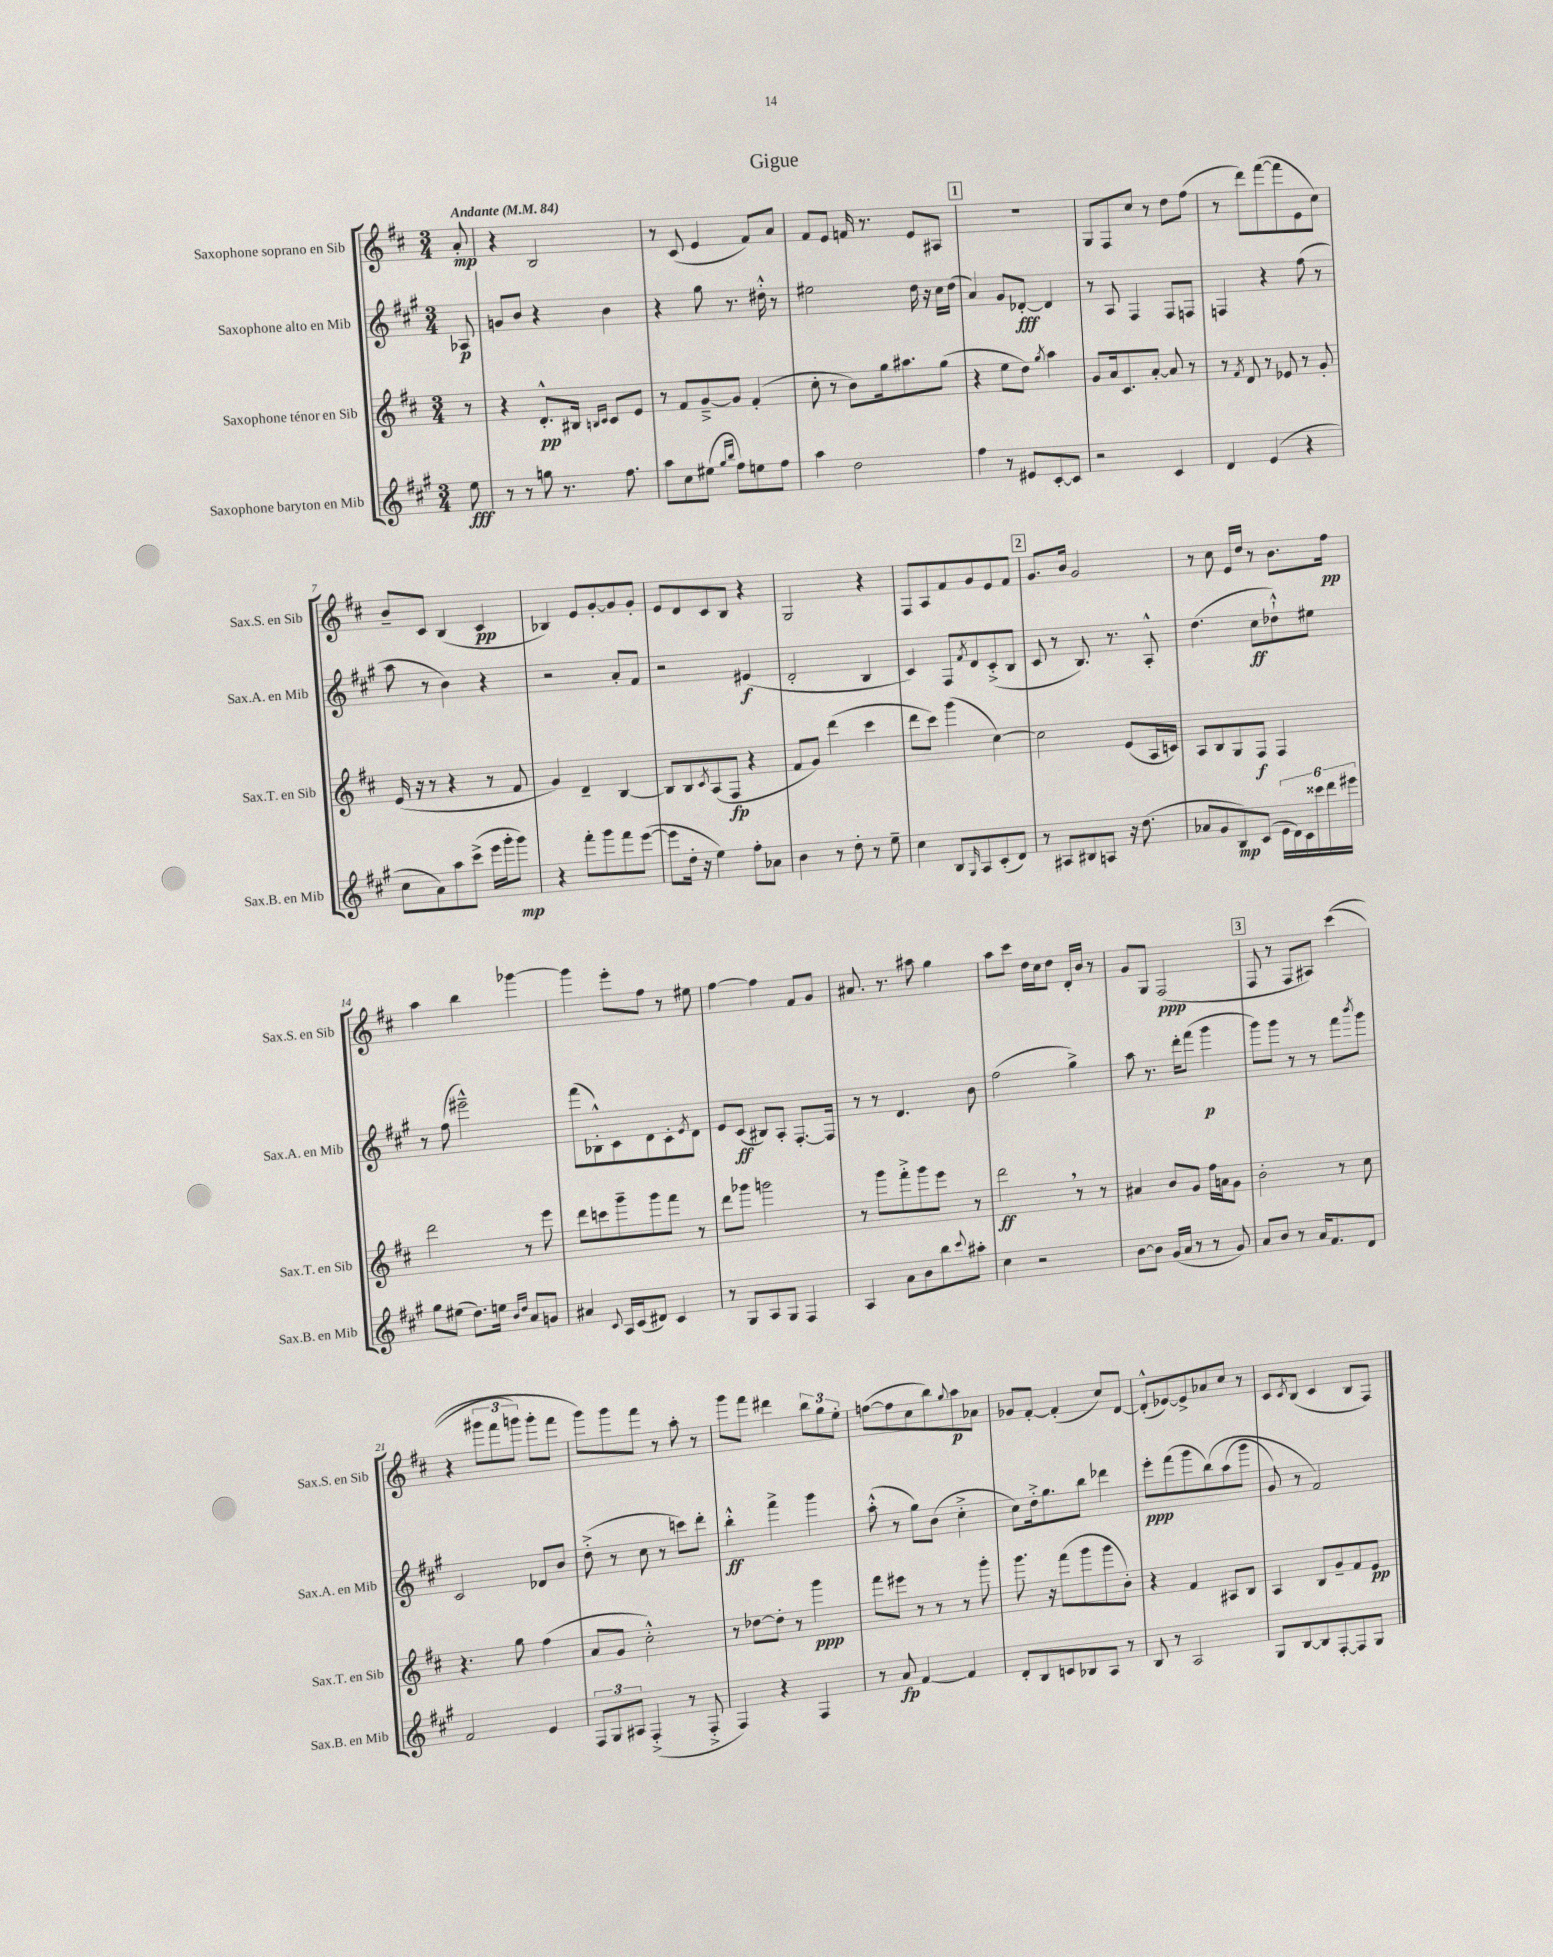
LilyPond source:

\header { title = "Gigue" }
<<
\new StaffGroup <<
\new Staff = "s0" \with { instrumentName = "Saxophone soprano en Sib" shortInstrumentName = "Sax.S. en Sib" } {
    \clef treble \key d \major \numericTimeSignature \time 3/4 \partial 8 \tempo "Andante" 4 = 84
    a'8-.\mp |
    r4 b2 |
    r8 cis'8( e'4 fis'8) a'8 |
    fis'8 e'8 f'16 r8. e'8 ais8 |
    \mark \markup { \box "1" } R2. |
    g8 fis8 cis''8 r8 d''8 fis''8( |
    r8 d'''8) fis'''8~( fis'''8 e'8 cis''8) |
    b'8-- cis'8 b4( cis'4\pp |
    bes4) e'8 g'8~-. g'8 g'8-. |
    e'8 d'8 cis'8 b8 r4 |
    g2 r4 |
    fis8 a8 fis'8 g'8 e'8 fis'8 |
    \mark \markup { \box "2" } g'8. b'16 g'2 |
    r8 cis''8 e'16 d''16 r8 b'8. fis''16\pp |
    a''4 b''4 ges'''4~ |
    ges'''4 e'''8-. fis''8 r8 eis''8 |
    fis''4~ fis''4 fis'8 g'8 |
    ais'8. r8. ais''8 g''4 |
    a''8 cis'''8 d''16 cis''16 d''8 d'16-. b'16 r8 |
    g'8 g8 fis2\ppp( |
    \mark \markup { \box "3" } fis8 r8 fis8 ais8) cis'''4(\( |
    r4 \tuplet 3/2 { gis'''8 fis'''8 g'''8) } g'''8-. fis'''8 |
    g'''8\) g'''8 fis'''8 r8 a''8-. r8 |
    g'''8 fis'''8 dis'''4 \tuplet 3/2 { b''8 g''8 e''8-. } |
    f''8~( f''8 cis''8 b''8) \appoggiatura { g''8 } a''8\p aes'8 |
    ges'8 fis'8~-. fis'4-.( cis''8) d'8~ |
    d'8-.-^( ees'8~) ees'8-> aes'8 cis''8 r8 |
    cis'8 \acciaccatura { cis'8 } b8( cis'4 b8 fis8) \bar "|." |
}
\new Staff = "s1" \with { instrumentName = "Saxophone alto en Mib" shortInstrumentName = "Sax.A. en Mib" } {
    \clef treble \key a \major \numericTimeSignature \time 3/4 \partial 8
    aes8\p |
    g'8 b'8 r4 b'4 |
    r4 gis''8 r8. dis''16-.-^ r8 |
    eis''2 d''16 r16 cis''16 d''16( |
    \mark \markup { \box "1" } a'4) gis'8 des'8~-.\fff des'4 |
    r8 a8 fis4 fis8 f8 |
    f4 r4 fis''8( r8 |
    a''8 r8 b'4) r4 |
    r2 a'8-. fis'8 |
    r2 eis'4\f( |
    d'2-. b4 |
    cis'4) fis8 \acciaccatura { fis'8 } d'8 cis'8-.->( b8 |
    \mark \markup { \box "2" } cis'8 r8 b8.) r8. a8-.-^ |
    d''4.( cis''8\ff des''8-!-^) eis''8 |
    r8 fis''8( eis'''2---^) |
    fis'''8( bes8-.-^) cis'8 d'8 cis'8-. \acciaccatura { e'8 } d'8 |
    e'8 cis'8\ff( bis8) a8-. fis8.~-. fis16 |
    r8 r8 d'4. b'8 |
    fis''2( gis''4->) |
    a''8 r8. d'''16-. fis'''8( gis'''4\p |
    \mark \markup { \box "3" } gis'''8) gis'''8 r8 r8 fis'''8 \acciaccatura { b'''8 } gis'''8 |
    cis'2 des'8 b'8 |
    d''8-.->( r8 cis''8 r8 c'''8) d'''8-. |
    b''4-.-^\ff fis'''4-> gis'''4 |
    a''8-.-^( r8 gis''8) b'8( cis''4-.-> |
    cis''8) d''16-.-> gis''8. b''8 des'''4 |
    e'''8-.\ppp fis'''8( gis'''8 b''8)\( a''8( gis'''8 |
    gis'8) r8 fis'2\) \bar "|." |
}
\new Staff = "s2" \with { instrumentName = "Saxophone ténor en Sib" shortInstrumentName = "Sax.T. en Sib" } {
    \clef treble \key d \major \numericTimeSignature \time 3/4 \partial 8
    r8 |
    r4 d'8.-.-^\pp bis16 \grace { b16 cis'16 } cis'8 e'8 |
    r8 fis'8 g'8~---> g'8 fis'4-.( |
    cis''8-. r8 b'8) g''16 ais''8. g''8( |
    \mark \markup { \box "1" } r4 e''8 d''8) \acciaccatura { g''8 } a''4 |
    g'8 a'16 cis'8. a'8~-. a'8 r8 |
    r8 \acciaccatura { fis'8 } d'8 r8 ees'8 r8 g'8-. |
    e'16( r16 r8 r4 r8 fis'8 |
    g'4) d'4-- b4~ |
    b8 b8 \acciaccatura { cis'8 } a8( fis8\fp r4 |
    fis'8 g'8) d'''4( cis'''4 |
    d'''8 cis'''8) g'''4( cis''4~) |
    \mark \markup { \box "2" } cis''2 e'8( a16 c'16) |
    a8 b8 g8 fis8\f fis4 |
    d'''2 r8 e'''8 |
    d'''8 c'''8 g'''8-- g'''8 fis'''8 r8 |
    d'''8 ges'''8 g'''2 |
    r8 g'''8 fis'''8-.-> g'''8 e'''8 r8 |
    d'''2\ff \breathe r8 r8 |
    ais'4 b'8 g'8 fis''16 a'16 g'8 |
    \mark \markup { \box "3" } b'2-. r8 cis''8 |
    r4. g''8 fis''4( |
    a'8 g'8 cis''2-.-^) |
    r8 des''8~ des''8-. r8 g'''4\ppp |
    fis'''8 eis'''8 r8 r8 r8 g'''8-. |
    g'''8. r16 fis'''8( g'''8 g'''8 b'8-.) |
    r4 fis'4 ais8 b8 |
    a4 b8 g'8-- fis'8 e'8\pp \bar "|." |
}
\new Staff = "s3" \with { instrumentName = "Saxophone baryton en Mib" shortInstrumentName = "Sax.B. en Mib" } {
    \clef treble \key a \major \numericTimeSignature \time 3/4 \partial 8
    e''8\fff |
    r8 r8 g''8 r8. fis''8. |
    a''8 cis''8 eis''8( \grace { gis''16 b''16 } fis''8) e''8 fis''8 |
    a''4 d''2 |
    \mark \markup { \box "1" } fis''4 r8 eis'8 cis'8~-. cis'8 |
    r2 cis'4 |
    d'4 e'4( r4 |
    cis''8 a'8) a''8 cis'''8->( e'''16 gis'''16-. gis'''8\mp) |
    r4 fis'''8-. gis'''8 fis'''8 e'''8~( |
    e'''8 d''16-. r16 e''4) fis''8-. aes'8 |
    b'4 r8 d''8-. r8 e''8-- |
    cis''4 b8 \grace { gis16 } a8 cis'8-.( d'8) |
    \mark \markup { \box "2" } r8 ais8 bis8 a8 r16 d''8.( |
    aes'8 gis'8 b8\mp) cis'8( \tuplet 6/4 { e'16 d'16) cis'16 cisis'''16 d'''16 eis'''16 } |
    gis''8 eis''8( d''8.) e''16 \grace { b'16 d''16 } a'8 g'8 |
    ais'4 \appoggiatura { cis'8 } a16 cis'16( dis'8) cis'4 |
    r8 gis8 a8 gis8 fis4 |
    a4 a'8 b'8 b''8 \appoggiatura { cis'''8 } ais''8-. |
    cis''4 r2 |
    b'8~ b'8 gis'16( a'16 r8 r8 gis'8) |
    \mark \markup { \box "3" } a'8 b'8 r8 a'16 fis'8. d'8 |
    fis'2 e'4 |
    \tuplet 3/2 { fis8 gis8 ais8 } fis4-.->( r8 fis8-.-> |
    fis4) r4 fis4 |
    r8 a'8\fp fis'4~ fis'4 |
    d'8-. b8 c'8 bes8 a8 r8 |
    b8 r8 a2 |
    gis8 b8~ b8 fis8~-. fis8 gis8 \bar "|." |
}
>>
>>
